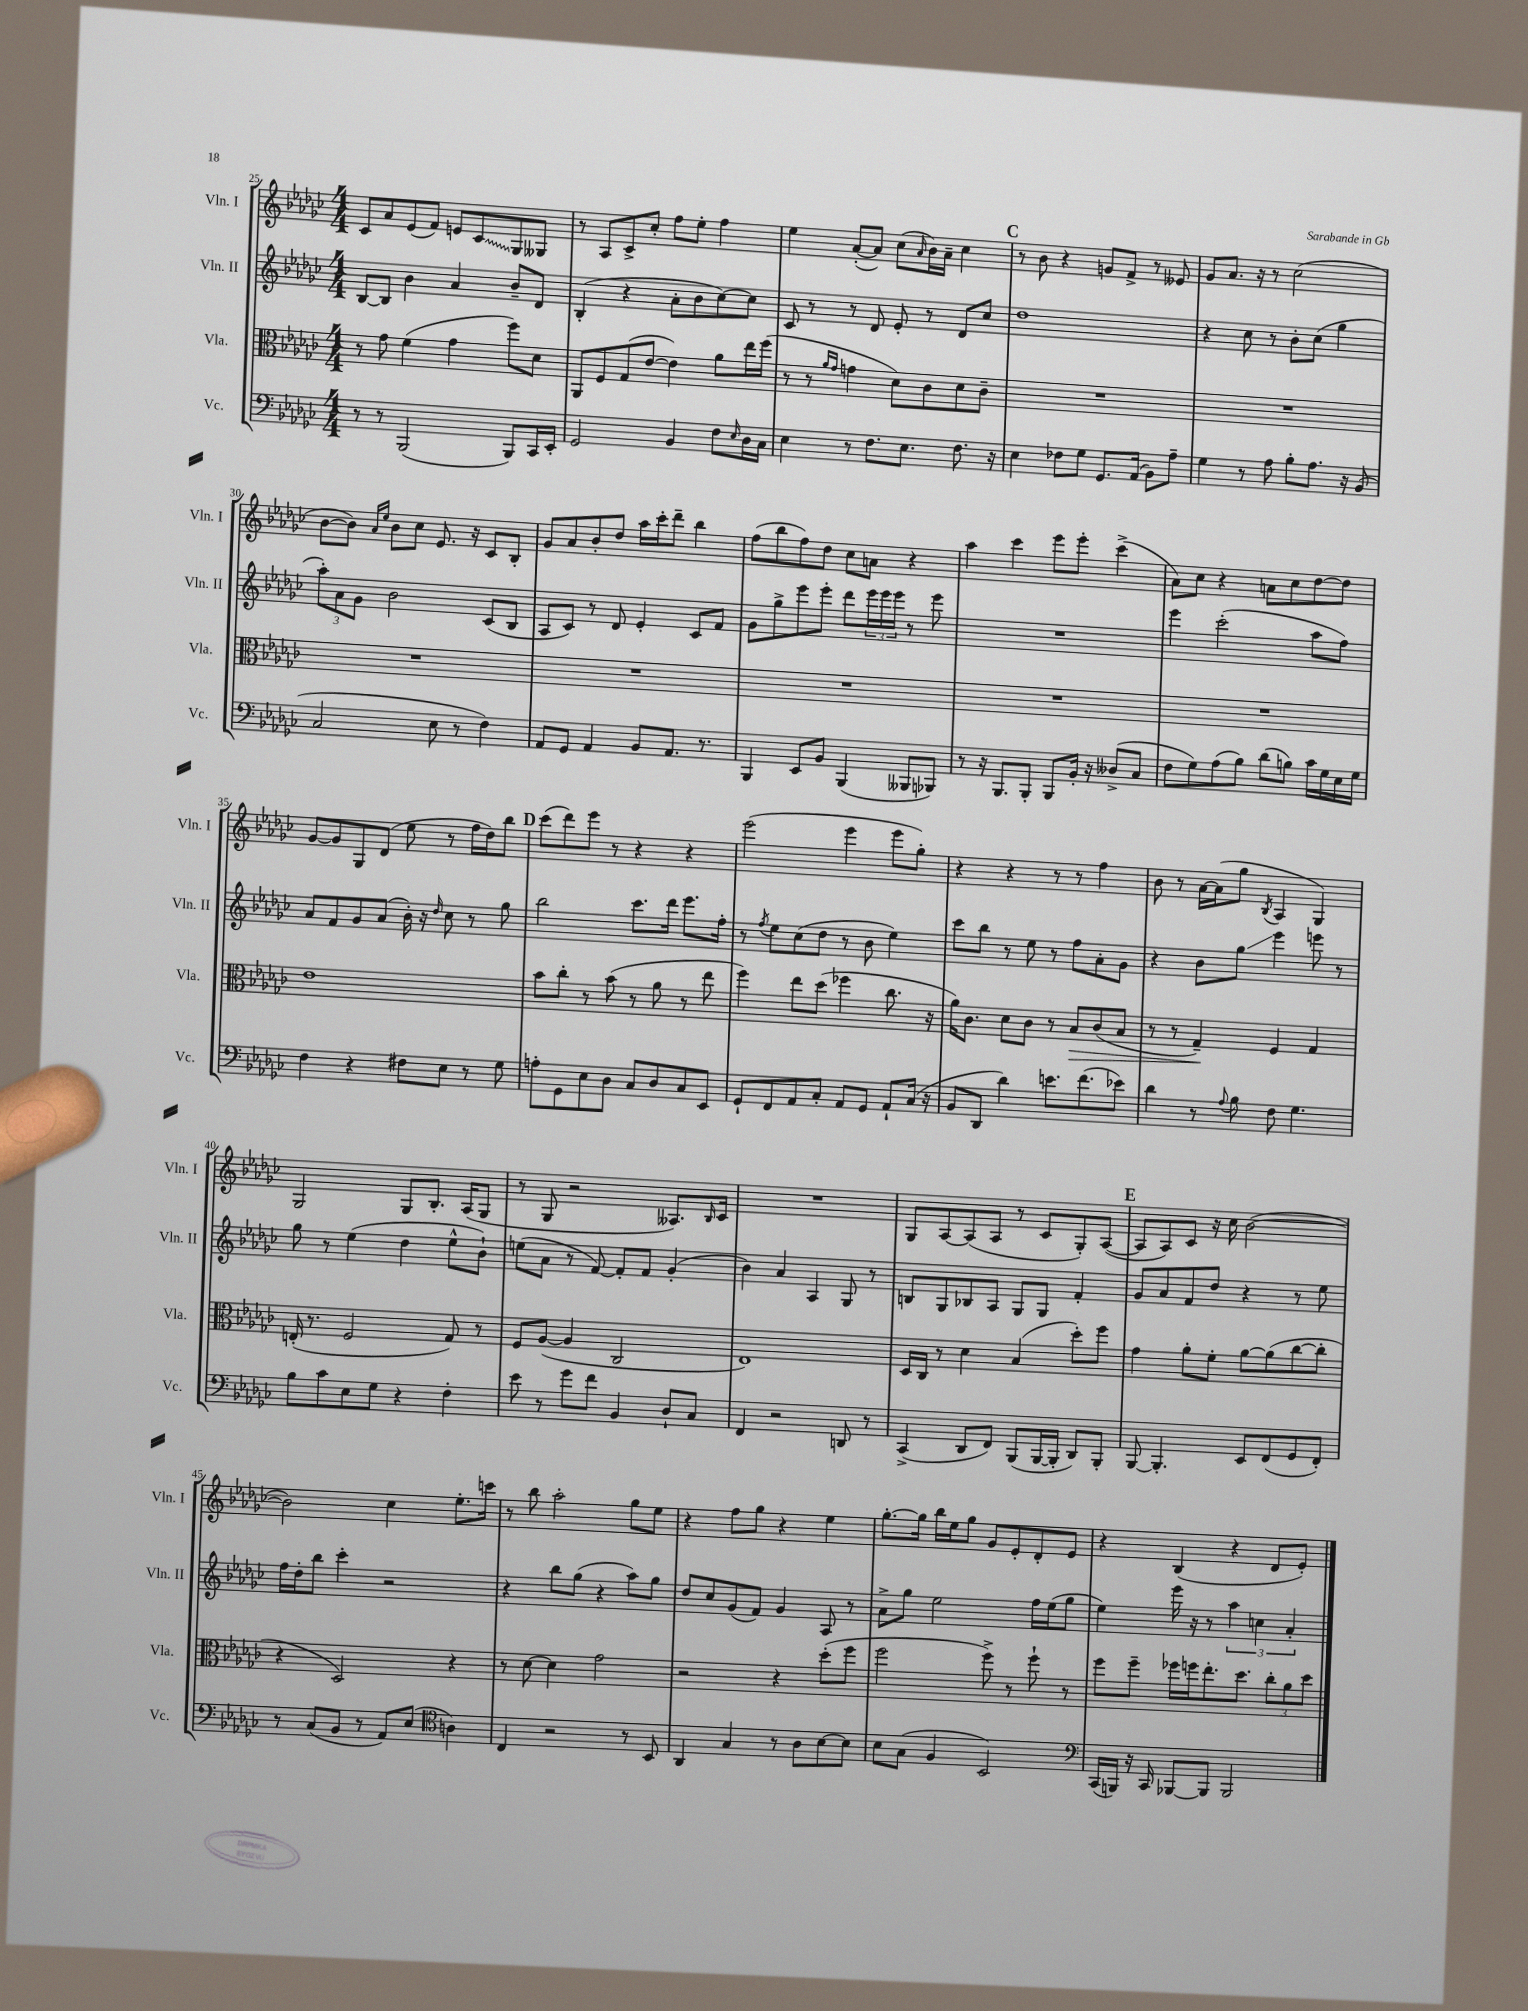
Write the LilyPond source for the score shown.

<<
\new StaffGroup <<
\new Staff = "s0" \with { instrumentName = "Vln. I" shortInstrumentName = "Vln. I" } {
    \clef treble \key ges \major \numericTimeSignature \time 4/4
    ces'8 aes'8 ees'8( f'8) e'8 \once \override Glissando.style = #'zigzag ces'8\glissando ges8 geses8 |
    r8 aes8 ces'8-> ces''8-. f''8 ees''8-. f''4 |
    ees''4 aes'8~-.( aes'8) ces''8( \grace { aes'16 } bes'16) aes'16-- ces''4 |
    \mark \markup { \bold "C" } r8 bes'8 r4 g'8 f'8-> r8 eeses'8 |
    ges'8 aes'8. r16 r8 ces''2( |
    bes'8~ bes'8) \grace { aes'16 ees''16 } bes'8 ces''8 ees'8. r16 ces'8 bes8-. |
    ges'8 aes'8 bes'8-. des''8 aes''16 ces'''16-. des'''8-- bes''4 |
    f''8( bes''8 f''8) des''8 ces''8 a'8 r4 |
    aes''4 ces'''4 ees'''8 ees'''8-. ces'''4->( |
    aes'8) ces''8 r4 a'8 ces''8 des''8~ des''8 |
    ges'8~ ges'8 ges8 des'8( ees''8 r8 f''16 des''16) bes''8 |
    \mark \markup { \bold "D" } ces'''8( des'''8) ees'''8 r8 r4 r4 |
    ees'''2( ees'''4 ees'''8 ges''8-.) |
    r4 r4 r8 r8 f''4 |
    bes'8 r8 aes'16~ aes'16( ges''8 \acciaccatura { bes8 } aes4 ges4) |
    ges2 ges8 bes8.-. aes16( ges8 |
    r8 ges8 r2 aeses8.) \grace { bes16 } ces'16 |
    R1 |
    ges8 aes8~ aes8( aes8 r8 ces'8 ges8-.) aes8~( |
    \mark \markup { \bold "E" } aes8 aes8) ces'8 r16 ces''16 bes'2~( |
    bes'2) ces''4 ees''8.-. c'''16 |
    r8 bes''8 aes''2-. ges''8 ees''8 |
    r4 f''8 ges''8 r4 ees''4 |
    ges''8.~-. ges''16 bes''16 ees''16 ges''8 ges'8 ees'8-. des'8-. ees'8 |
    r4 bes4( r4 des'8 ees'8-.) \bar "|." |
}
\new Staff = "s1" \with { instrumentName = "Vln. II" shortInstrumentName = "Vln. II" } {
    \clef treble \key ges \major \numericTimeSignature \time 4/4
    bes8~ bes8 bes'4 aes'4 bes'8-- des'8 |
    bes4-.( r4 aes'8-. bes'8 ces''8~) ces''8 |
    ces'8 r8 r8 des'8 ees'8-. r8 des'8 ces''8 |
    \mark \markup { \bold "C" } des''1 |
    r4 ces''8 r8 bes'8-. ces''8( ges''4 |
    \tuplet 3/2 { aes''8-.) aes'8 ges'8 } bes'2 ces'8( bes8 |
    aes8 ces'8) r8 des'8 ees'4-. ces'8 f'8 |
    ges'8 ges''8-> ees'''8 ees'''8-. des'''8 \tuplet 3/2 { ees'''16 ees'''16 ees'''16 } r8 ees'''8 |
    R1 |
    ees'''4 ces'''2-.( aes''8 f''8) |
    aes'8 f'8 ges'8 aes'8( bes'16-.) r16 \grace { des''16 } ces''8 r8 ges''8 |
    \mark \markup { \bold "D" } bes''2 ces'''8. des'''16 ees'''8. f''16-. |
    r8 \acciaccatura { f''8 } ees''8 ces''8( des''8 r8 bes'8 ees''4) |
    ces'''8 bes''8 r8 ees''8 r8 f''8 aes'8-. ges'8 |
    r4 bes'8 ges''8\glissando ees'''4 e'''8 r8 |
    ges''8 r8 ees''4( des''4 ees''8-^ bes'8-!) |
    e''8( aes'8 r8 f'8~) f'8-. f'8 ges'4-.( |
    bes'4) aes'4 aes4 ges8 r8 |
    b8 ges8 bes8 aes8 ges8 ges8 f'4-. |
    \mark \markup { \bold "E" } ges'8 aes'8 f'8 des''8 r4 r8 ees''8 |
    f''16 des''16-. bes''8 ces'''4-. r2 |
    r4 bes''8 ges''8( r4 aes''8) ges''8 |
    des''8 ces''8 ges'8( f'8) ges'4 aes8 r8 |
    aes'8-> ges''8 ees''2 f''16 ees''16( ges''8 |
    ees''4) ees'''16 r16 r8 \tuplet 3/2 { aes''4 c''4 aes'4-. } \bar "|." |
}
\new Staff = "s2" \with { instrumentName = "Vla." shortInstrumentName = "Vla." } {
    \clef alto \key ges \major \numericTimeSignature \time 4/4
    r8 ges'8 f'4( ges'4 f''8) des'8 |
    aes,8 f8 ges8( ees'8~ ees'4) aes'8 ees''16 f''16( |
    r8 r8 \grace { aes'16 ges'16 } g'4 des'8) ces'8 des'8 ces'8-- |
    \mark \markup { \bold "C" } R1 |
    R1 |
    R1 |
    R1 |
    R1 |
    R1 |
    R1 |
    ees'1 |
    \mark \markup { \bold "D" } bes'8 ces''8-. r8 bes'8( r8 aes'8 r8 ees''8 |
    f''4) ees''8 des''8( fes''4 ces''8. r16 |
    aes'16) ces'8. des'8 ces'8 r8 bes8\> ces'8( bes8 |
    r8 r8 ges4--\!) f4 ges4 |
    e16-.( r8. f2 ges8) r8 |
    f8 aes8~( aes4 ces2 |
    ees1) |
    des16 ces16 r8 des'4 bes4( des''8-.) f''8 |
    \mark \markup { \bold "E" } ges'4 aes'8-. f'8-. aes'8~ aes'8( ces''8~ ces''8-. |
    r4 des2) r4 |
    r8 des'8~ des'4 ges'2 |
    r2 r4 des''8-.( f''8 |
    f''2 f''8->) r8 f''8-! r8 |
    f''8 f''8-- fes''16 f''16 ees''8.-. des''8. \tuplet 3/2 { ces''8-. aes'8 des''8 } \bar "|." |
}
\new Staff = "s3" \with { instrumentName = "Vc." shortInstrumentName = "Vc." } {
    \clef bass \key ges \major \numericTimeSignature \time 4/4
    r8 r8 bes,,2( bes,,8) ces,16 ees,16-. |
    ges,2 bes,4 f8 \grace { ees16 } des16 ces16 |
    ees4 r8 f8. ees8. f8. r16 |
    \mark \markup { \bold "C" } ees4 fes8 ges8 ges,8. aes,16( bes,8) aes8-- |
    ges4 r8 aes8 bes8-. aes8. r16 bes,8( |
    ces2 ees8 r8 f4) |
    aes,8 ges,8 aes,4 bes,8 aes,8. r8. |
    bes,,4 ees,8 bes,8 bes,,4( beses,,8 bes,,8) |
    r8 r16 bes,,8. bes,,8-. bes,,8 bes,16-. r16 deses8->( ces8 |
    f8 ges8) aes8( bes8) des'8( b8) ces'16 ges16 ees16 ges16 |
    f4 r4 fis8 ees8 r8 ges8 |
    \mark \markup { \bold "D" } a8-. ges,8 ees8 des8 ces8 des8 ces8 ees,8 |
    ges,8-! f,8 aes,8 ces8-. aes,8 ges,8 aes,8-! ces16( r16 |
    bes,8 des,8 des'4) e'8. f'8.( ees'8) |
    des'4 r8 \appoggiatura { aes8 } bes8 f8 ges4. |
    bes8 ces'8 ees8 ges8 r4 f4-. |
    ees'8 r8 ges'8 f'8 bes,4 des8-! ces8 |
    f,4 r2 d,8 r8 |
    ces,4->( des,8 f,8) bes,,8( bes,,16~ bes,,16-. des,8) bes,,8-. |
    \mark \markup { \bold "E" } bes,,8~ bes,,4.-. ees,8 f,8( ges,8 f,8-.) |
    r8 ces8( bes,8 r8 aes,8) ees8( \clef tenor a4) |
    ces4 r2 r8 bes,8 |
    aes,4 ges4 r8 aes8 bes8~ bes8 |
    bes8 ges8( f4 bes,2) |
    \clef bass ces,16( b,,16) r16 ces,16 bes,,8~ bes,,8 bes,,2 \bar "|." |
}
>>
>>
\layout { \context { \Score currentBarNumber = #25 } }
